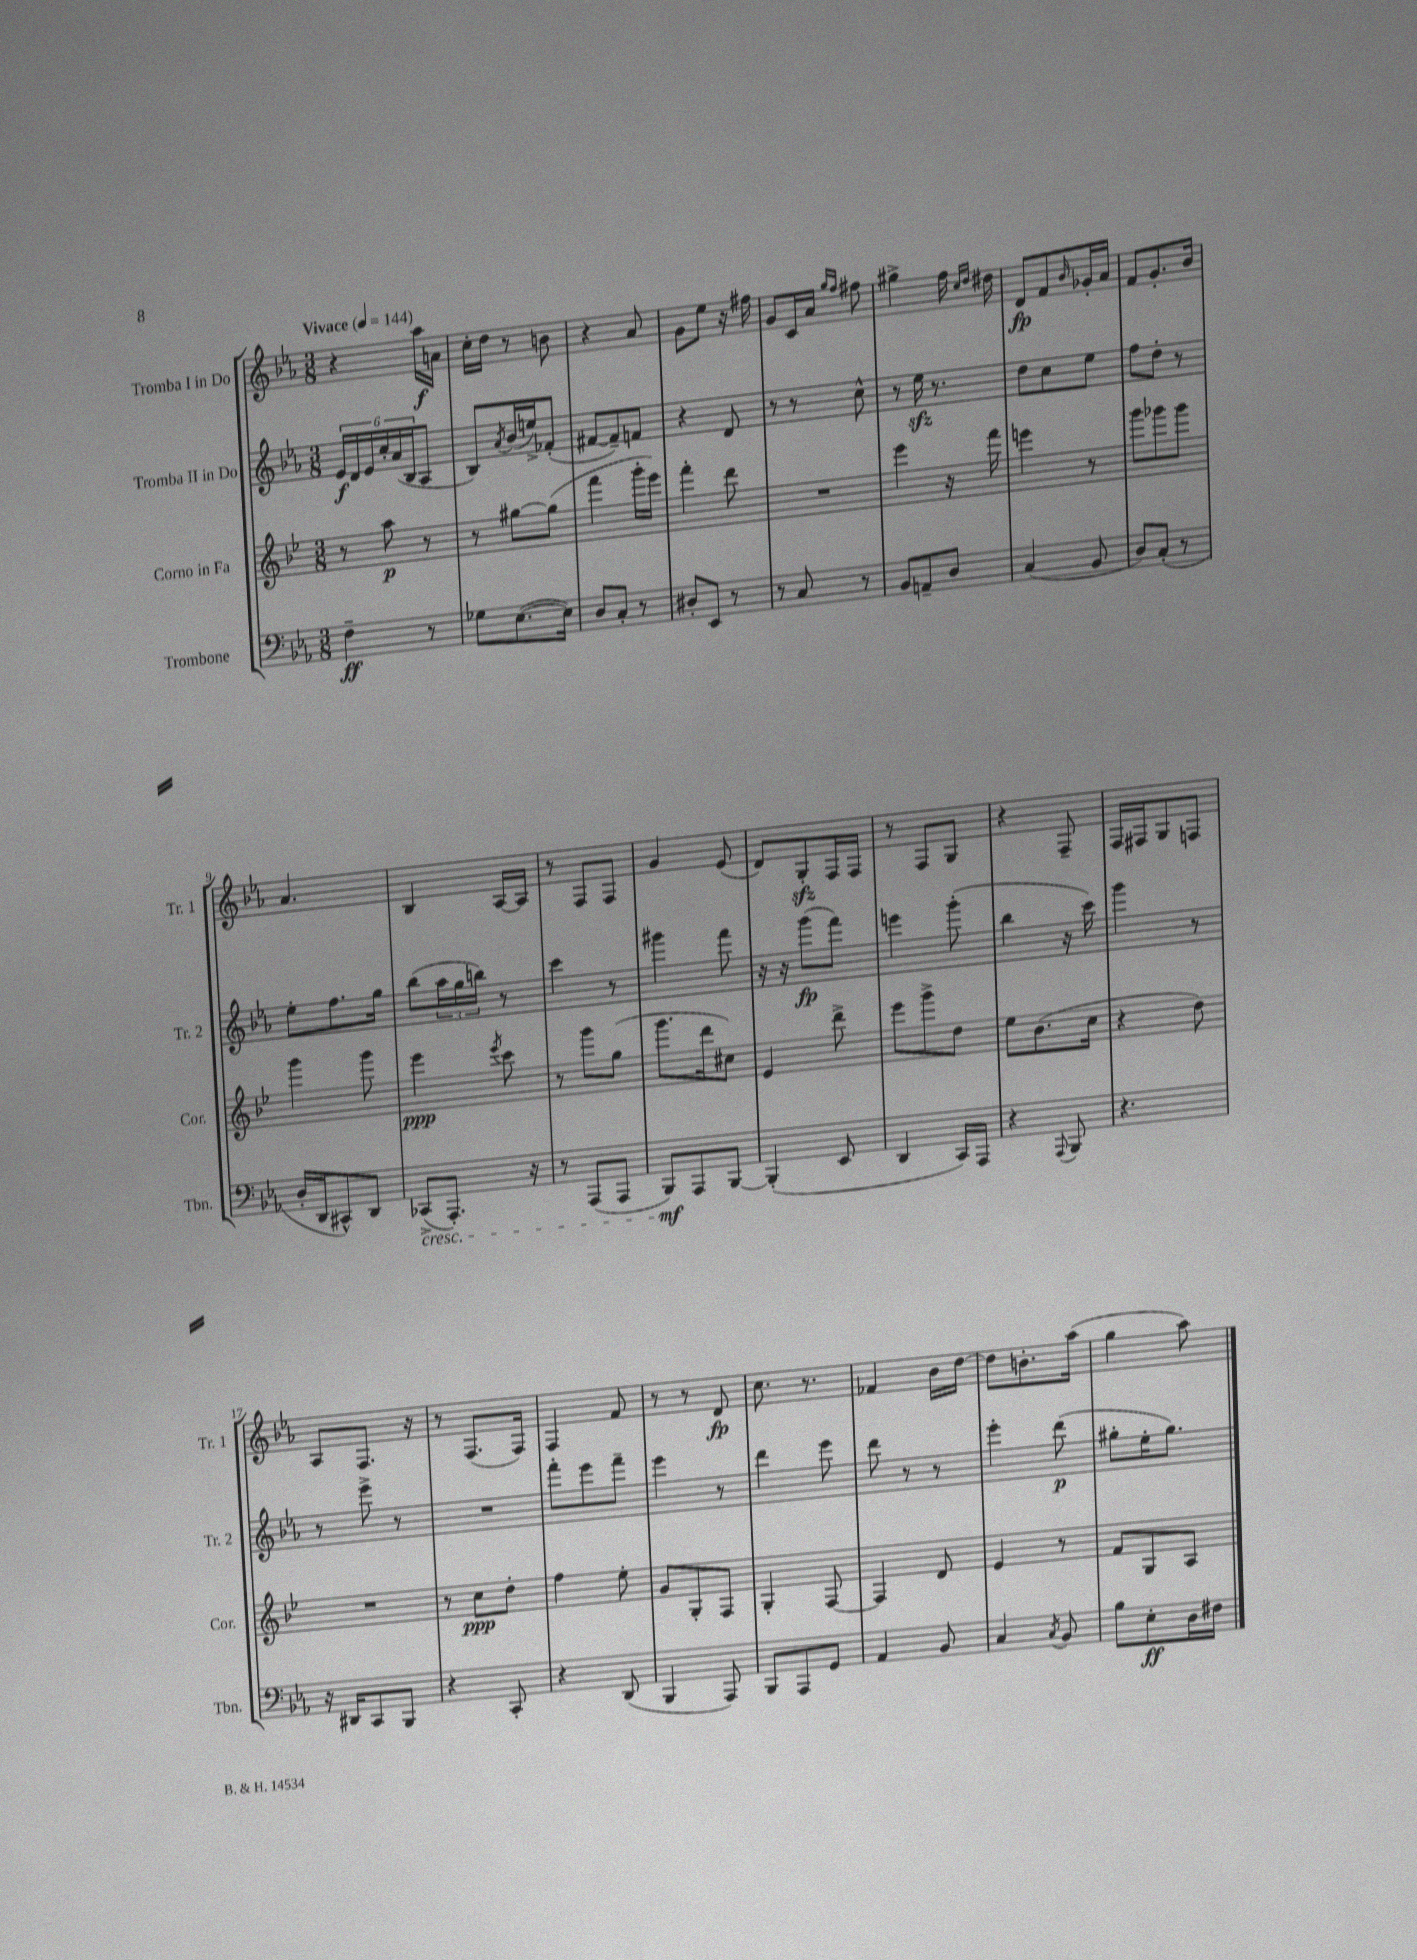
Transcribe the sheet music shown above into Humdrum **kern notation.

**kern	**kern	**kern	**kern
*staff4	*staff3	*staff2	*staff1
*clefF4	*clefG2	*clefG2	*clefG2
*k[b-e-a-]	*k[b-e-]	*k[b-e-a-]	*k[b-e-a-]
*M3/8	*M3/8	*M3/8	*M3/8
*MM144	*MM144	*MM144	*MM144
4F~\	8r	24e-/LL	4r
.	.	24d/	.
.	.	24e-/	.
.	8aa\	24cc'/	.
.	.	(24a-/	.
.	.	24B-/J	.
8r	8r	8A-/J	16aa-\LL
.	.	.	16a\JJ
=	=	=	=
8G-\L	8r	8B-/L)	16cc'\LL
.	.	.	16dd\JJ
.	.	8qa-/	.
([8.E-\	[8gg#\L	(16b-/L	8r
.	.	16ee^/J)	.
.	(8gg#\]J	(8f-'/J	8b\
16E-\]Jk)	.	.	.
=	=	=	=
8D/L	4fff\	[8f#/L	4r
8C'/J	.	8f#~/])	.
8r	16ggg'\LL	8f/J	8a-/
.	16eee-\JJ)	.	.
=	=	=	=
8D#'/L	4fff'\	4r	8g\L
8EE-/J	.	.	8ee-\J
8r	8ddd\	8d/	16r
.	.	.	16ff#\
=	=	=	=
8r	4.r	8r	8g/L
8C/	.	8r	16c/L
.	.	.	16a-/JJ
.	.	.	16qqgg/LL
.	.	.	16qqff/JJ
8r	.	8cc^^\	8ff#\
=	=	=	=
8BB-/L	4eee-\	8r	4gg#^\
8AA~/	.	16ee-\	.
.	.	8.r	.
8D/J	16r	.	16ff\
.	.	.	16qqcc/LL
.	.	.	16qqdd/JJ
.	16fff\	.	16dd#\
=	=	=	=
(4C/	4eee\	8dd\L	8d/L
.	.	8cc\	8f/
.	.	.	16qqb-/
8BB-/	8r	8ee-\J	16g-'/L
.	.	.	16a-/JJ
=	=	=	=
8D/L)	8ggg\L	8ff\L	8f/L
(8C'/J	8ggg-\	8dd'\J	8.g'/
8r	8ggg-\J	8r	.
.	.	.	16b-/Jk
=	=	=	=
16D'/LL	4ggg\	8ee-'\L	4.a-/
16DD/J	.	.	.
8CC#^^/)	.	8.ff\	.
8DD/J	8ggg\	.	.
.	.	16gg\Jk	.
=	=	=	=
(8CC-^/L	4eee-\	(8bb-\L	4B-/
8.AAA-'/J)	.	24aa-\L	.
.	.	24gg\	.
.	.	24bb\JJ)	.
.	8qeee-/	.	.
.	8ccc\	8r	[16A-/LL
16r	.	.	16A-/]JJ
=	=	=	=
8r	8r	4ccc\	8r
(8AAA-/L	8ggg\L	.	8F/L
8AAA-/J	(8gg\J	8r	8F/J
=	=	=	=
8BBB-/L)	8.ggg\L	4ggg#\	4g/
8AAA-/	.	.	.
.	16ddd\k	.	.
[8BBB-/J	8cc#\J)	8fff\	(8e-/
=	=	=	=
(4BBB-'/]	4e-/	16r	8d/L)
.	.	16r	.
.	.	(8ggg\L	8G'/
8EE-/	8ddd^\	8fff\J)	16F/L
.	.	.	16F/JJ
=	=	=	=
4DD/	8eee-\L	4eee\	8r
.	8ggg^\	.	8F/L
16CC/LL)	8dd\J	(8ggg'\	8G/J
16AAA-/JJ	.	.	.
=	=	=	=
4r	8ee-\L	4bb-\	4r
.	(8.b-\	.	.
8qqAAA-/	.	.	.
8BBB-/	.	16r	8F~/
.	16cc\Jk	16ccc\)	.
=	=	=	=
4.r	4r	4ggg\	16F/LL
.	.	.	16F#/J
.	.	.	8G/
.	8dd\)	8r	8F/J
=	=	=	=
16r	4.r	8r	8A-/L
16DD#/LK	.	.	.
8CC/	.	8eee-^\	8.F/J
8BBB-/J	.	8r	.
.	.	.	16r
=	=	=	=
4r	8r	4.r	8r
.	8cc\L	.	(8.F/L
8CC'/	8dd'\J	.	.
.	.	.	16F/Jk)
=	=	=	=
4r	4ff\	8fff'\L	4F/
.	.	8eee-\	.
(8DD/	8ee-'\	8fff~\J	8f/
=	=	=	=
4BBB-/	8g/L	4eee-\	8r
.	8G'/	.	8r
8AAA-/)	8F/J	8r	8d/
=	=	=	=
8BBB-/L	4G'/	4ddd\	8.cc\
8AAA-/	.	.	.
.	.	.	8.r
8GG/J	[8F/	8eee-\	.
=	=	=	=
4AA-/	4F/]	8ddd\	4f-/
.	.	8r	.
8BB-/	8d/	8r	16b-\LL
.	.	.	[16dd\JJ
=	=	=	=
4C/	4e-/	4eee-'\	8dd\]L
.	.	.	8.b'\
8qC/	.	.	.
8BB-/	8r	(8ddd\	.
.	.	.	(16aa-\Jk
=	=	=	=
8B-\L	8f/L	8gg#'\L	4gg\
8E-'\	8G/	16ee-'\K	.
.	.	8.gg#\J)	.
16D\L	8A/J	.	8aa-\)
16F#\JJ	.	.	.
==	==	==	==
*-	*-	*-	*-
